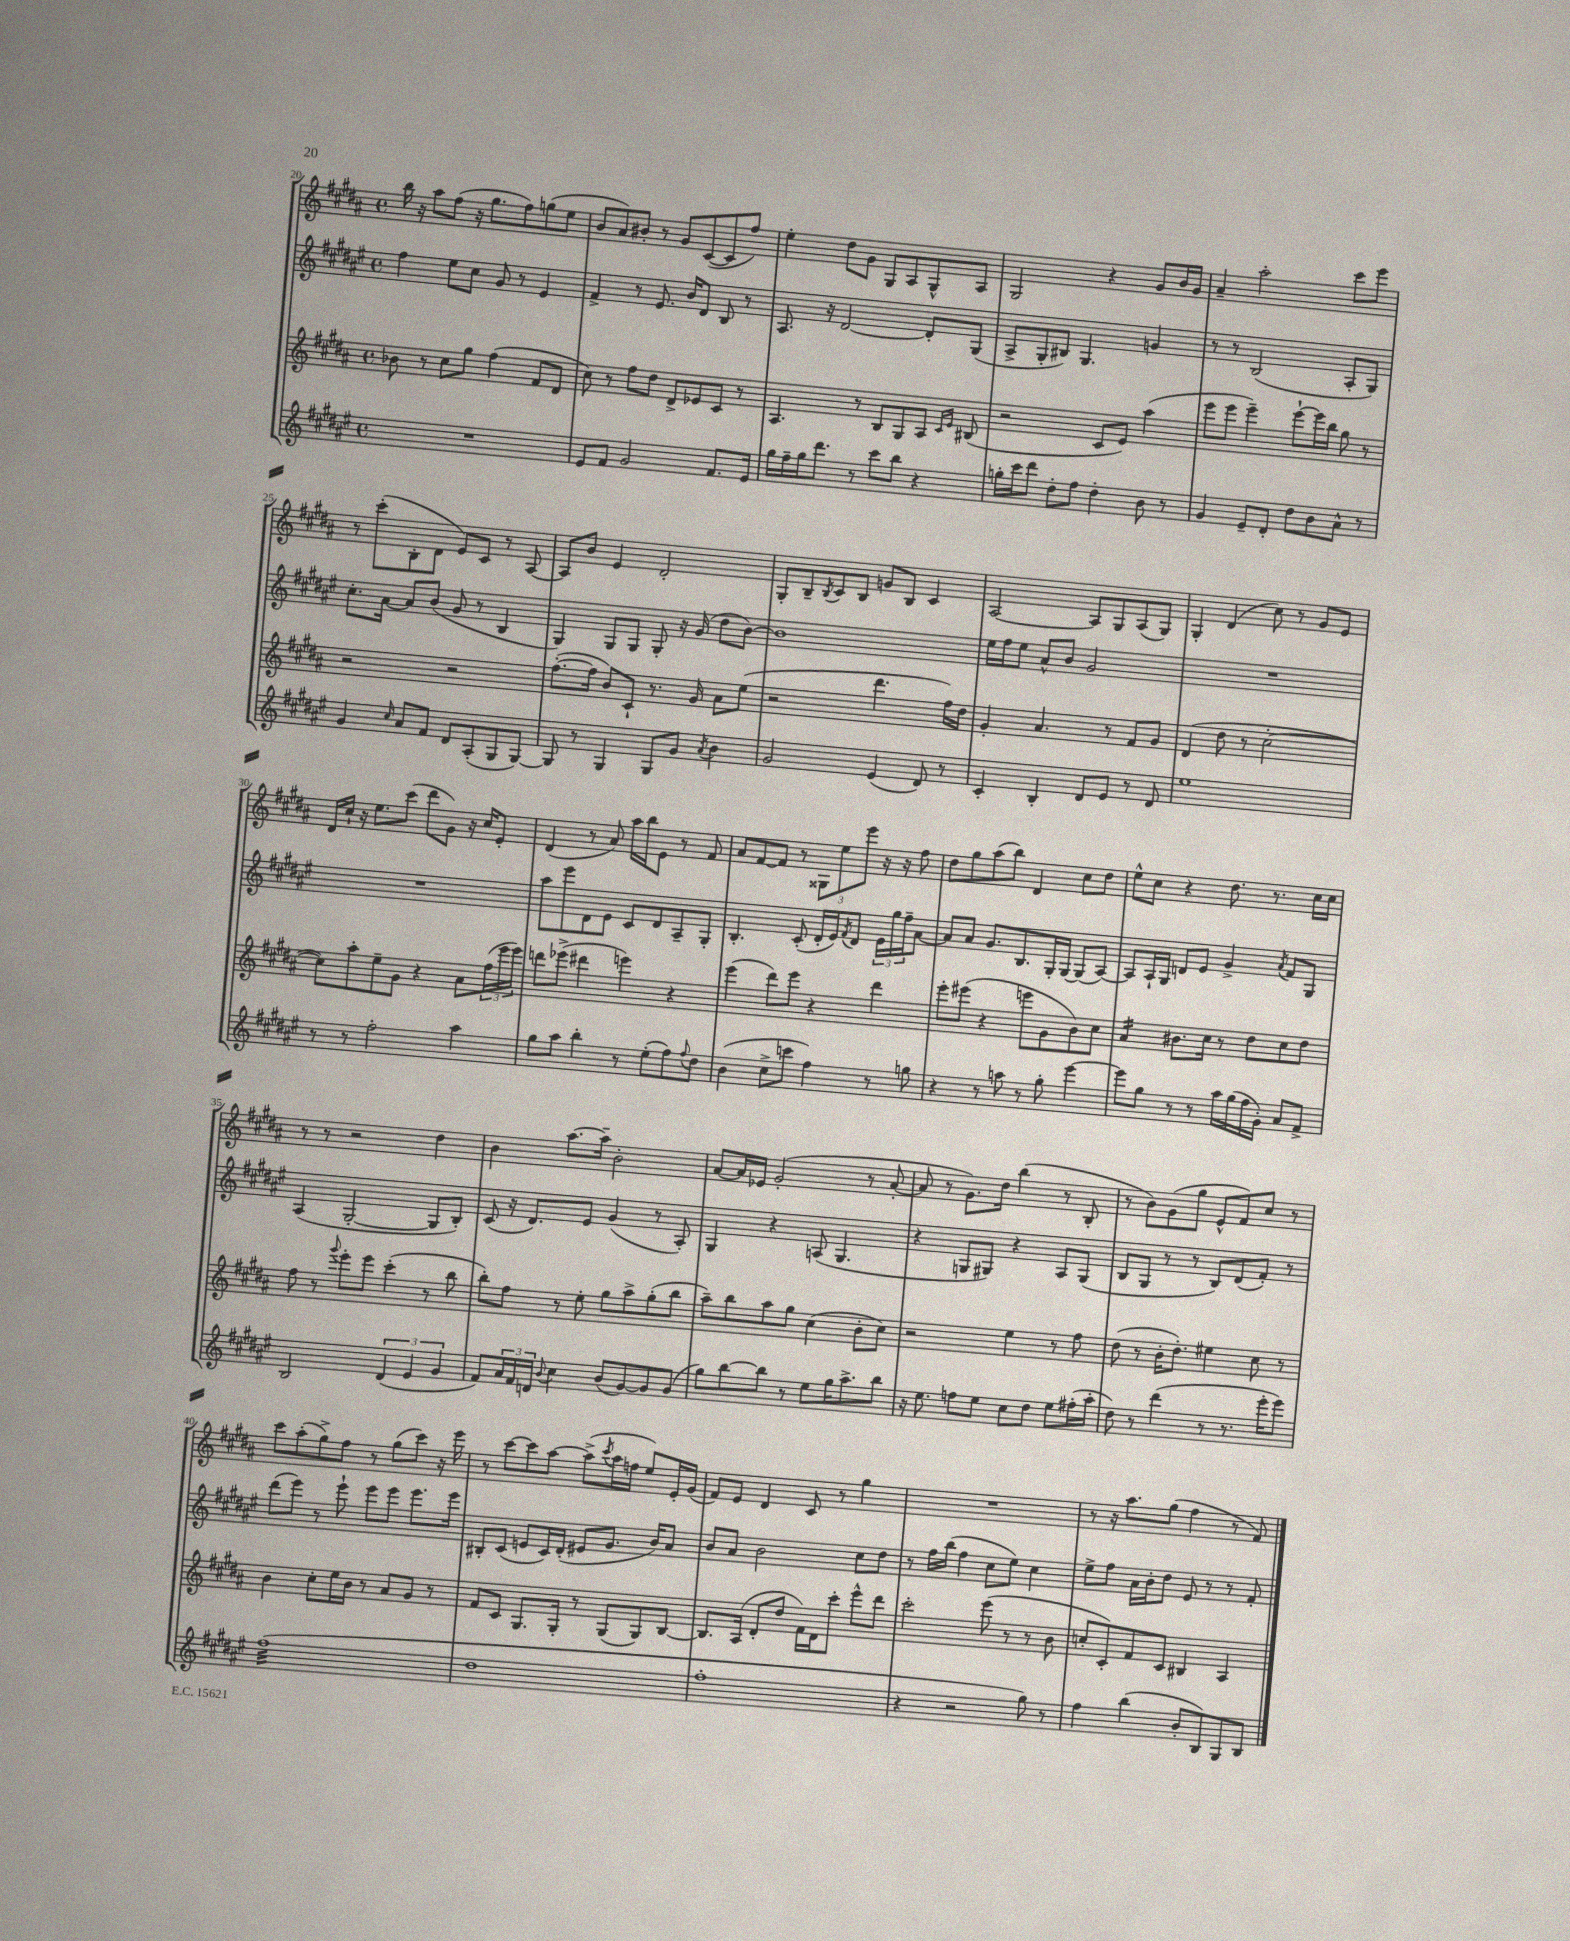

**kern	**kern	**kern	**kern
*staff4	*staff3	*staff2	*staff1
*clefG2	*clefG2	*clefG2	*clefG2
*k[f#c#g#d#a#e#]	*k[f#c#g#d#a#]	*k[f#c#g#d#a#e#]	*k[f#c#g#d#a#]
*M4/4	*M4/4	*M4/4	*M4/4
*met(c)	*met(c)	*met(c)	*met(c)
1r	8b-	4ff#	16bb
.	.	.	16r
.	8r	.	8aa#
.	8cc#	8ee#	(8ff#
.	8gg#	8cc#	16r
.	.	.	8.gg#
.	(4ff#	8g#	.
.	.	8r	8ff#)
.	8f#	4e#	(8gg
.	8d#	.	8ee
=	=	=	=
8e#	8cc#)	4f#^	8b
8f#	8r	.	8a#)
2g#	8ff#	8r	8b#'
.	8dd#	8.e#	8r
.	8d#^	.	8g#
.	.	16b	.
.	8e-	8d#	([8c#
8.f#	8c#	8B	8c#]
.	8r	8r	8ff#)
16e#	.	.	.
=	=	=	=
16gg#	4.A#	8.A#	4ee'
16ff#~	.	.	.
16gg#	.	.	.
8.ddd#	.	16r	.
.	.	[2d#	8dd#
8r	8r	.	8g#
8ccc#	8B	.	8G#
8bb	8G#	.	8A#
4r	8A#	8d#']	8G#^^
.	16qqc#	.	.
.	16qqe	.	.
.	(8B#	(8G#	8A#
=	=	=	=
16gg'	2r	8A#^	2G#
16ccc#	.	.	.
8ddd#	.	8G#'	.
8dd#'	.	8B#)	.
8ff#	.	4.G#	.
4dd#'	8c#	.	4r
.	8e)	.	.
8b	(4aa#	4g	8g#
8r	.	.	16b
.	.	.	16g#
=	=	=	=
4g#	8eee	8r	4a#~
.	8eee	8r	.
8e#~	4eee~)	(2B	2aa#'
8d#'	.	.	.
8dd#	[8eee`	.	.
8b	16eee]	.	.
.	16bb	.	.
8a#^^	8gg#	8A#'	8ccc#
8r	8r	8G#)	8eee
=	=	=	=
4g#	2r	8.cc#'	8r
.	.	.	(8ccc#'
.	.	[16a#	.
16qqcc#	.	.	.
8a#	.	8a#]	8B'
8f#	.	(8b	8d#
8d#	2r	8g#	8e)
(8A#'	.	8r	8c#
8G#	.	4B	8r
[8G#)	.	.	[8A#
=	=	=	=
8G#]	([8.ff#'	4G#)	8A#]
8r	.	.	8b
.	16ff#]	.	.
4G#	8b)	8G#	4e
.	8c#`	8G#	.
8G#	8.r	8G#'	2d#'
8g#	.	16r	.
.	16g#	(16g#	.
8qa#	.	.	.
4b	8a#	8dd#	.
.	(8ee	[8b)	.
=	=	=	=
2g#	2r	1b]	8G#'
.	.	.	8B~
.	.	.	8qB
.	.	.	8c#
.	.	.	8B
(4e#	4.ddd#	.	8g
.	.	.	8B
8d#)	.	.	4c#
8r	16ff#)	.	.
.	16dd#	.	.
=	=	=	=
4c#'	4g#'	16ee#	[2A#
.	.	16ff#	.
.	.	8ee#	.
4B'	4.a#	8a#^^	.
.	.	8b	.
8d#	.	2g#	8A#]
8e#	8r	.	8G#
8r	8f#	.	(8A#
8d#	8g#	.	8G#)
=	=	=	=
1ee#	(4d#	1r	4G#'
.	8dd#	.	(4d#
.	8r	.	.
.	[2cc#'	.	8cc#)
.	.	.	8r
.	.	.	8g#
.	.	.	8e
=	=	=	=
8r	8cc#])	1r	16d#
.	.	.	16cc#`
8r	8aa#'	.	16r
.	.	.	8.ee
2ff#'	8ee~	.	.
.	8g#	.	(8ccc#
.	4r	.	8ddd#
.	.	.	8g#)
4aa#	8a#	.	16r
.	.	.	16cc#
.	(24ff#	.	8e'
.	24eee	.	.
.	24eee)	.	.
=	=	=	=
8gg#	8ddd	8aa#	(4d#
8aa#	(8eee-^	8eee#	.
4bb'	4ddd#	8d#	8r
.	.	8e#	8a#)
8r	4eee)	8c#	16aa#
.	.	.	16bb
(8ee#'	.	8d#	8e
8ff#)	4r	8A#~	8r
8qqff#	.	.	.
8dd#	.	8G#'	8f#
=	=	=	=
(4b	(4eee	4.B'	8a#
.	.	.	[8f#
8cc#^	8ddd#)	.	8f#]
8ccc	8eee	(8c#'	8r
4ff#)	4r	16d#'	12G##
.	.	16e#)	.
.	.	.	12ee
.	.	8qf#	.
.	.	8d#	.
.	.	.	12eee
8r	4ddd#	24e#	16r
.	.	24gg#	.
.	.	.	16r
.	.	24ff#~	.
8gg	.	[8a#	8ff#
=	=	=	=
4r	8eee'	8a#]	8dd#
.	(8eee#	8a#	8gg#
8r	4r	8.g#	(8aa#
8aa	.	.	8bb)
.	.	8.B	.
8r	8eee	.	4d#
8gg#'	8g#	16G#'	.
.	.	[16G#	.
[4eee#	8b)	(8G#]	8cc#
.	8cc#	[8A#)	8dd#
=	=	=	=
8eee#]	4a#	8A#]	8ee^^
8gg#	.	16A#`	8cc#
.	.	16G#	.
8r	8.b#	8d	4r
8r	.	8e#	.
.	16cc#	.	.
16aa#	8r	4g#^	8.dd#
(16gg#	.	.	.
16ff#	8dd#	.	.
16g#')	.	.	8.r
.	.	8qa#	.
8a#	8cc#	8f#	.
8f#^	8dd#	8G#	16cc#
.	.	.	16cc#
=	=	=	=
2B	8ff#	(4A#	8r
.	8r	.	8r
.	8qqggg#	.	.
.	8eee'	[2G#'	2r
.	8eee	.	.
(6d#	(4ccc#'	.	.
6e#	.	.	.
.	8r	8G#]	4dd#
6g#	.	.	.
.	8bb	8B')	.
=	=	=	=
8f#)	8bb')	(8c#	4b
24a#	8ff#	16r	.
24f#	.	.	.
.	.	8.d#)	.
24d	.	.	.
8qqb	.	.	.
4cc#	8r	.	[8.aa#
.	8ee'	8e#	.
.	.	.	16aa#~]
(8b	8gg#	(4g#	2b'
[8g#)	8aa#^	.	.
8g#]	(8gg#'	8r	.
(8g#	8bb	8A#')	.
=	=	=	=
8gg#)	8aa#~)	4G#	[8a#
[8bb	8bb	.	16a#]
.	.	.	16e-
8bb]	8aa#	4r	(2g#'
8r	8gg#	.	.
8ee#	(4cc#	(8A	.
16gg#	.	4.G#	.
8.aa#^	.	.	.
.	8b'	.	8r
8bb	8cc#)	.	[8a#'
=	=	=	=
16r	2r	4r	8a#]
8.ee#	.	.	.
.	.	.	8r
8ff	.	8G	8.g#)
8ee#	.	8G#)	.
.	.	.	16dd#
8cc#	4ee	4r	(4bb
8dd#	.	.	.
8ee#	8r	8A#	8r
(16ff#'	8ff#	(8G#	8B'
16aa#'	.	.	.
=	=	=	=
8dd#)	(8dd#	8B	8r
8r	8r	8G#	8b)
(4ddd#	16b'	8r	(8g#
.	8.dd#')	.	.
.	.	8r	8gg#
8r	4ee#	8B)	8e^^
8.r	.	(8d#	8f#)
.	8cc#	8f#')	8cc#
16eee#'	.	.	.
8eee#)	8r	8r	8r
=	=	=	=
(1ff#	4b	(8ddd#	8ccc#
.	.	8eee#)	(8aa#'
.	8cc#'	8r	8gg#^)
.	16ee	8eee#`	8ff#
.	16b	.	.
.	8r	8eee#	8r
.	8a#	8eee#	(8gg#
.	8g#	8.eee#	8ccc#)
.	8r	.	16r
.	.	16eee#	16eee
=	=	=	=
1dd#	8f#	8B#'	8r
.	8c#	(8c#	[8ccc#
.	8.G#	8e	8ccc#]
.	.	16c#)	[8aa#
.	16G#'	(16d#'	.
.	8r	8e#	(8aa#^]
.	.	.	8qccc#
.	(8G#	8.g#	16aa#
.	.	.	16ff
.	8G#)	.	8ee)
.	.	16b)	.
.	[8B	8a#	16e'
.	.	.	(16g#
=	=	=	=
1ff#'	8.B]	8b	8f#)
.	.	8a#	8e
.	(16A#	.	.
.	8d#'	2b	4d#
.	8dd#	.	.
.	16f#)	.	8c#
.	16d#	.	.
.	8ccc#'	.	8r
.	8eee^^	8cc#	4gg#
.	8ddd#	8dd#	.
=	=	=	=
4r	2ccc#'	8r	1r
.	.	16ff#	.
.	.	(16bb	.
2r	.	4ff#	.
.	(8eee	8cc#	.
.	8r	8ee#)	.
8gg#)	8r	4cc#	.
8r	8b	.	.
=	=	=	=
4ff#	8cc'	8ee#^	8r
.	8c#')	8ff#	16r
.	.	.	8.aa#
(4bb	8f#	16a#	.
.	.	16b'	.
.	8c#	8dd#	(8gg#
8b'	4B#	8e#	4ff#
8B)	.	8r	.
8G#	4A#	8r	8r
8B	.	8f#'	8f#)
==	==	==	==
*-	*-	*-	*-
